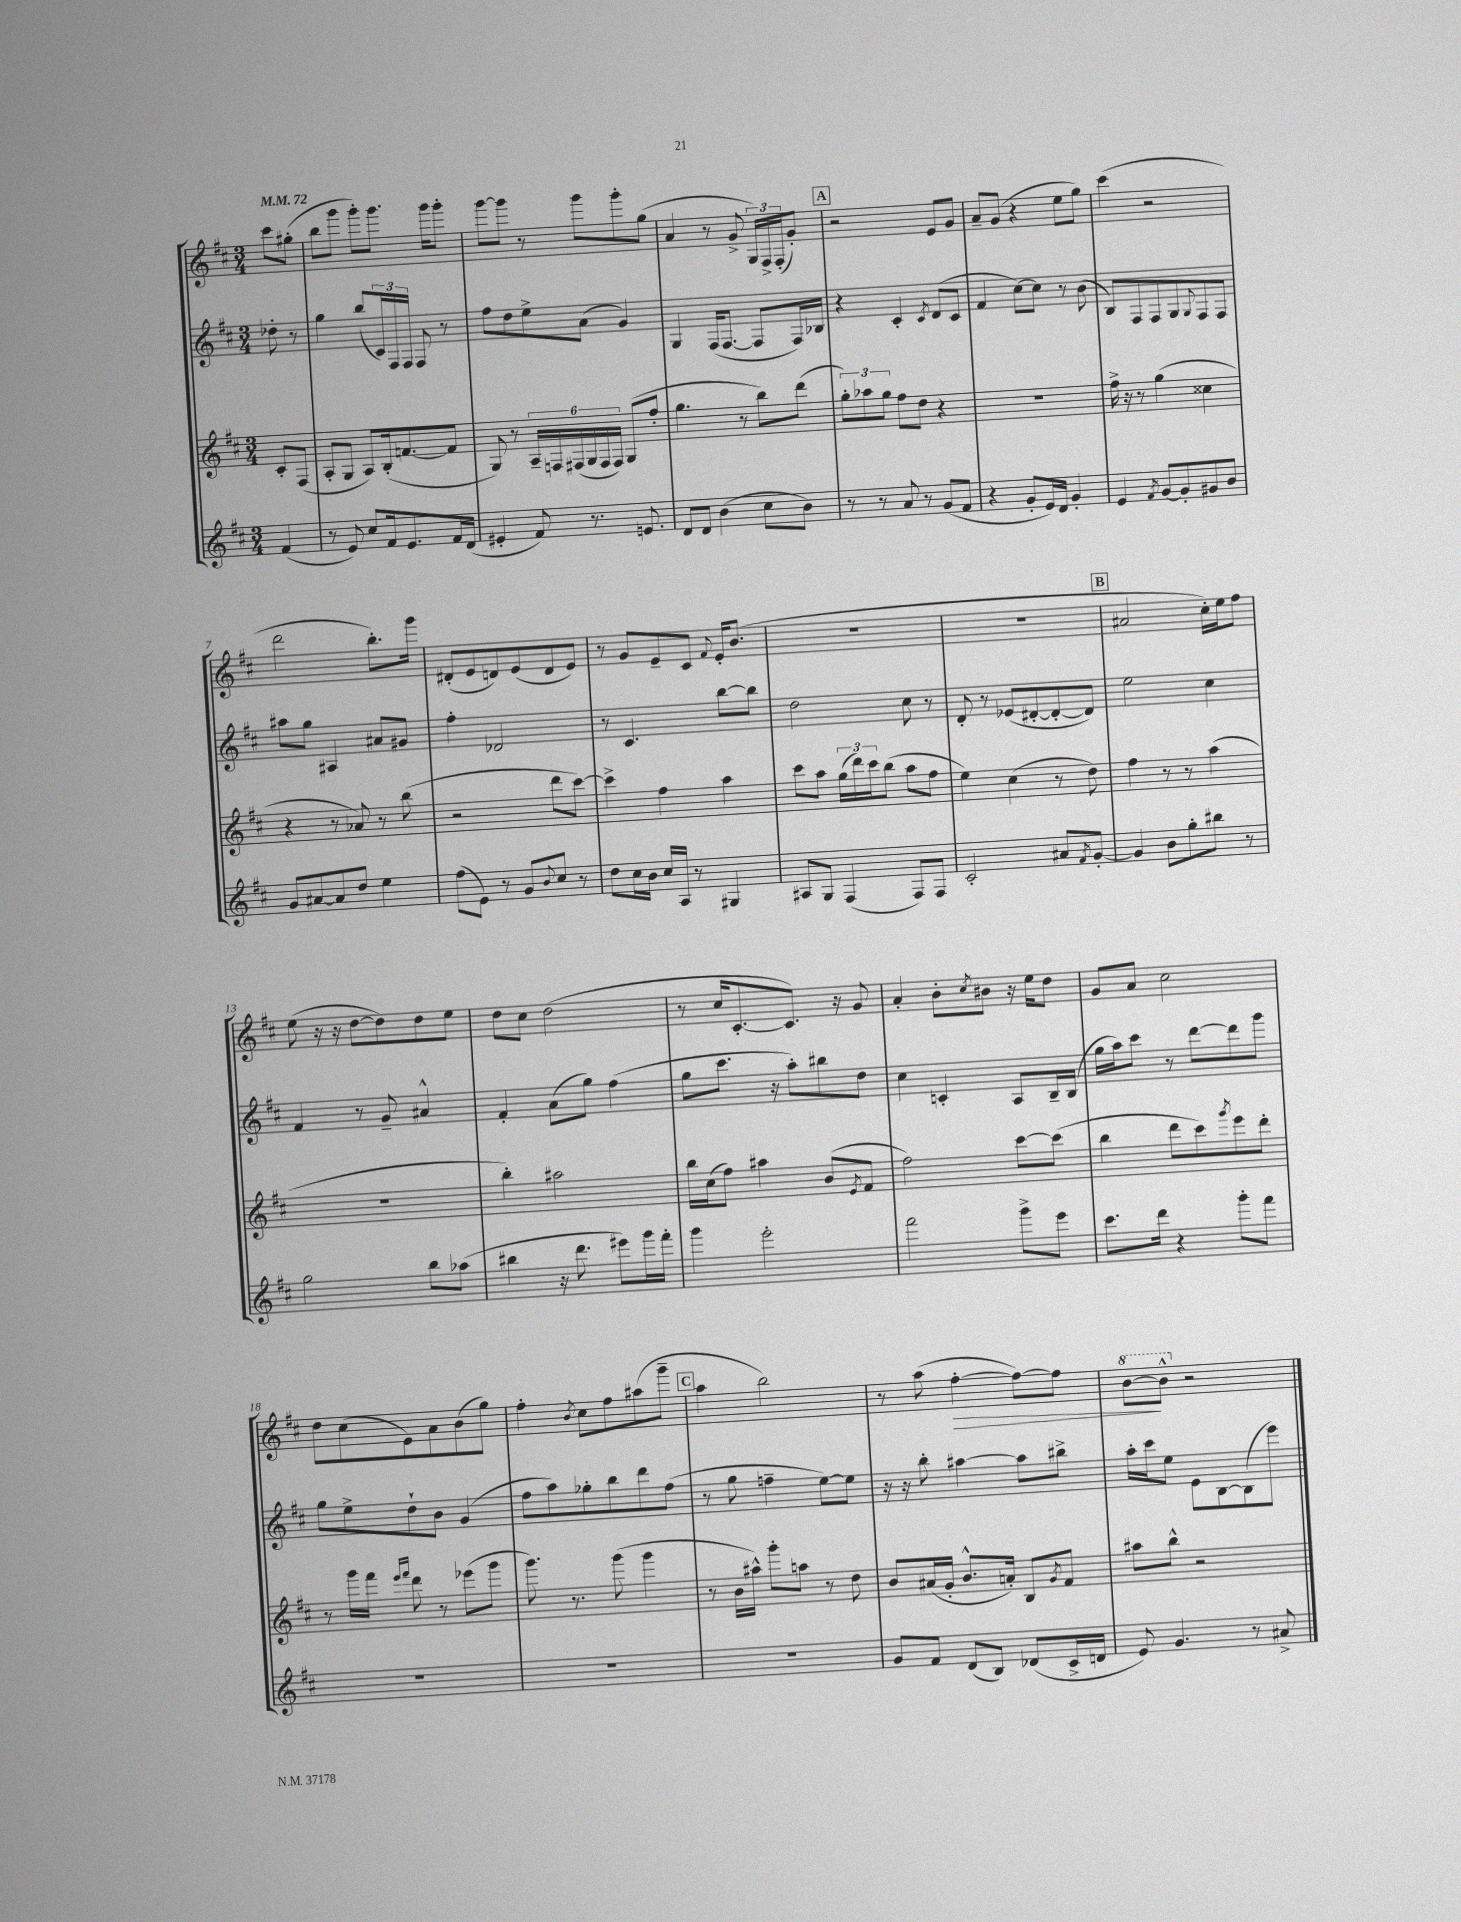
<<
\new StaffGroup <<
\new Staff = "s0" {
    \clef treble \key d \major \numericTimeSignature \time 3/4 \partial 4 \tempo 4 = 72
    cis'''8 gis''8-.( |
    b''8 g'''8 g'''8-.) g'''8. g'''16 g'''8-. |
    g'''8~ g'''8 r8 g'''8 g'''8-. g''8( |
    a'4 r8 g'8-> \tuplet 3/2 { g16) fis16-> fis16-.( } g'8-.) |
    \mark \markup { \box "A" } r2 e'8 g'8 |
    a'8-- g'8( r4 e''8 g''8) |
    cis'''4( r2 |
    d'''2 b''8.-.) g'''16 |
    dis'8-.( e'8 d'8) e'8( d'8 e'8) |
    r8 g'8 e'8-- cis'8 \appoggiatura { fis'8 } e'16-. b'8.( |
    R2. |
    R2. |
    \mark \markup { \box "B" } ais'2 cis''16-.) e''16 fis''8 |
    e''8( r16 r16 d''8~ d''8) d''8 e''8 |
    d''8 cis''8 d''2( |
    r8 cis''16 cis'8.~-. cis'8.) r16 g'8 |
    a'4-. b'8-. \acciaccatura { cis''8 } bis'8 r16 e''16 d''8 |
    g'8 a'8 cis''2 |
    d''8 cis''8( e'8) a'8 b'8( g''8) |
    fis''4-. \acciaccatura { b'8 } cis''8 fis''8 ais''8( g'''8-- |
    \mark \markup { \box "C" } a''4 b''2) |
    r8 a''8( fis''4~-.\> fis''8~) fis''8 |
    \ottava #1 b''8~\! b''8-^ \ottava #0 r2 \bar "|." |
}
\new Staff = "s1" {
    \clef treble \key d \major \numericTimeSignature \time 3/4 \partial 4
    des''8-. r8 |
    g''4 b''8( \tuplet 3/2 { cis'16) fis16 fis16 } fis8 r8 |
    fis''8 d''8 e''8-> a'8( g'4) |
    g4 fis16( fis8.~ fis8 fis16) bes16 |
    \mark \markup { \box "A" } r4 cis'4-. \acciaccatura { cis'8 } d'8( cis'8 |
    fis'4 cis''8~) cis''8 r8 b'8( |
    b8) fis8 fis8 g8 \appoggiatura { g8 } fis8 fis8 |
    ais''8 g''8 ais4 ais'8 gis'8 |
    fis''4-. des'2 |
    r8 cis'4. b''8~ b''8 |
    d''2 cis''8 r8 |
    d'8-. r8 ees'8( dis'8~-. dis'8~-. dis'8) |
    \mark \markup { \box "B" } e''2 cis''4 |
    fis'4 r8 g'8-- ais'4-^ |
    fis'4-. a'8( g''8) fis''4( |
    g''8 cis'''8. r16 a''8-.) bis''8 d''8 |
    cis''4 c'4-. a8 b16-- b16( |
    g''16 a''16) cis'''8 r8 d'''8~ d'''8 g'''8 |
    g''8 e''8-> d''8-! b'8 g'4( |
    fis''8 a''8) ges''8-. b''8 d'''8 fis''8( |
    \mark \markup { \box "C" } r8 g''8 f''4-- e''8~) e''8 |
    r16 r16 b''8-. ais''4~ ais''8 bis''8-> |
    a''16-. cis'''16 e''8 e'8 b8~ b8( e'''8) \bar "|." |
}
\new Staff = "s2" {
    \clef treble \key d \major \numericTimeSignature \time 3/4 \partial 4
    cis'8-. fis8( |
    a8-. g8 a8) b16-.( f'8.~ f'8 |
    g8) r8 \tuplet 6/4 { a16-- f16 fis16( g16 fis16 fis16) } g8( fis''8-. |
    g''4. r8 b''8) d'''8( |
    \mark \markup { \box "A" } \tuplet 3/2 { g''8-.) aes''8 g''8 } fis''8 d''8 r4 |
    R2. |
    fis''16-> r16 r8 g''4( cisis''4 |
    r4 r8 aes'8) r8 b''8( |
    r2 d'''8 cis'''8~) |
    cis'''4-> fis''4 a''4 |
    cis'''8 a''8 \tuplet 3/2 { g''16( d'''16) cis'''16 } b''8( a''8 fis''8 |
    e''4) cis''4( r8 d''8) |
    \mark \markup { \box "B" } fis''4 r8 r8 a''4( |
    R2. |
    b''4-.) ais''2 |
    b''16 cis''16( fis''8) ais''4 b'8( \acciaccatura { e'8 } fis'8 |
    fis''2) cis'''8~ cis'''8( |
    b''4 d'''8 cis'''8) \acciaccatura { g'''8 } e'''8 d'''8-. |
    r8 g'''16 fis'''16 \grace { e'''16 fis'''16 } d'''8 r8 ees'''8( g'''8 |
    g'''8.) r8. g'''8( g'''4 |
    \mark \markup { \box "C" } r8 b'16 ais''16-^) g'''8-. a''8 r8 d''8 |
    b'8 ais'16( g'16-. b'8.-^ a'16-.) b8 \acciaccatura { g'8 } fis'8 |
    ais''8 b''8-^ r2 \bar "|." |
}
\new Staff = "s3" {
    \clef treble \key d \major \numericTimeSignature \time 3/4 \partial 4
    fis'4( |
    r8 e'8) cis''8 fis'16 e'8. fis'16 d'16( |
    eis'4-. fis'8) r8. e'8. |
    d'8 d'8 b'4( cis''8 b'8) |
    \mark \markup { \box "A" } r8 r8 a'8 r8 g'8( fis'8 |
    r4 g'8-. e'16) d'16 g'4-. |
    e'4 \acciaccatura { fis'8 } g'8~ g'8-. gis'8 b'8 |
    g'8 ais'8~ ais'8 d''8 e''4 |
    fis''8( e'8) r8 g'8 \appoggiatura { b'8 } cis''8 r8 |
    d''8 cis''16 b'16 cis''16 a16 r8 gis4 |
    ais8 g8 fis4( fis8) fis8 |
    cis'2-. ais'8 \acciaccatura { fis'8 } g'8~-. |
    \mark \markup { \box "B" } g'4 b'8 g''8-. bis''8 r8 |
    g''2 b''8 aes''8( |
    bis''4 r16 d'''8. eis'''8) g'''16 fis'''16-. |
    g'''4 e'''2-. |
    fis'''2 g'''8-> e'''8 |
    cis'''8. d'''16 r4 g'''8-. fis'''8 |
    R2. |
    R2. |
    \mark \markup { \box "C" } R2. |
    g'8 fis'8 d'8( b8) des'8( cis'16-> d'16 |
    e'8) g'4. r8 ais'8-> \bar "|." |
}
>>
>>
